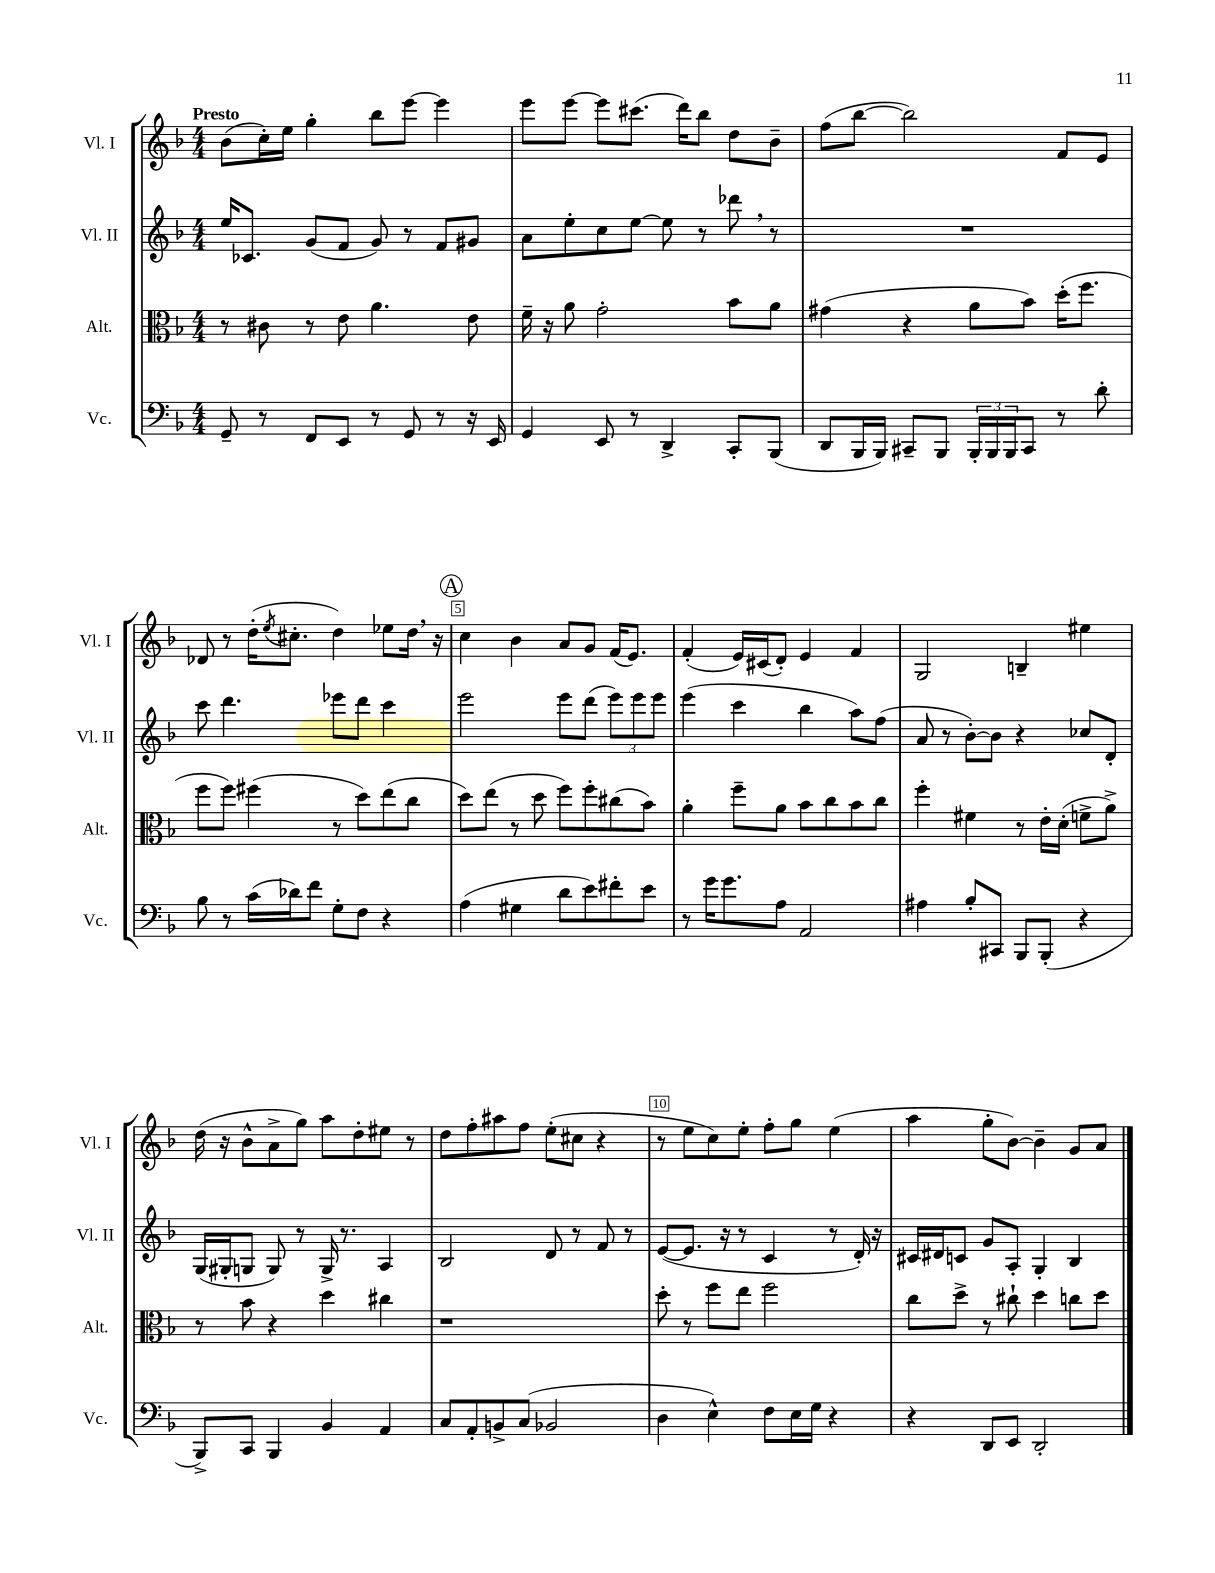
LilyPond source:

<<
\new StaffGroup <<
\new Staff = "s0" \with { instrumentName = "Vl. I" shortInstrumentName = "Vl. I" } {
    \clef treble \key f \major \numericTimeSignature \time 4/4 \tempo "Presto"
    bes'8( c''16-.) e''16 g''4-. bes''8 e'''8~ e'''4 |
    e'''8 e'''8~ e'''8 cis'''8.( d'''16) bes''8 d''8 bes'8-- |
    f''8( bes''8~ bes''2) f'8 e'8 |
    des'8 r8 d''16-.( \acciaccatura { e''8 } cis''8.-. d''4) ees''8 d''16 \breathe r16 |
    \mark \markup { \circle "A" } c''4 bes'4 a'8 g'8 f'16( e'8.) |
    f'4-.( e'16) cis'16( d'8-.) e'4 f'4 |
    g2 b4-- eis''4 |
    d''16( r16 bes'8-^ a'8-> g''8) a''8 d''8-. eis''8 r8 |
    d''8 f''8-. ais''8 f''8 e''8-.( cis''8 r4 |
    r8 e''8 c''8) e''8-. f''8-. g''8 e''4( |
    a''4 g''8-. bes'8~) bes'4-- g'8 a'8 \bar "|." |
}
\new Staff = "s1" \with { instrumentName = "Vl. II" shortInstrumentName = "Vl. II" } {
    \clef treble \key f \major \numericTimeSignature \time 4/4
    e''16 ces'8. g'8( f'8 g'8) r8 f'8 gis'8 |
    a'8 e''8-. c''8 e''8~ e''8 r8 des'''8 \breathe r8 |
    R1 |
    c'''8 d'''4. ees'''8 d'''8 c'''4 |
    \mark \markup { \circle "A" } e'''2 e'''8 d'''8( \tuplet 3/2 { e'''8) e'''8 e'''8 } |
    e'''4( c'''4 bes''4 a''8) f''8( |
    a'8 r8 bes'8~-.) bes'8 r4 ces''8 d'8-. |
    g16( gis16-. g8 g8) r8 g16-> r8. a4 |
    bes2 d'8 r8 f'8 r8 |
    e'8~( e'8. r16 r8 c'4 r8 d'16-.) r16 |
    cis'16 dis'16 c'8 g'8 a8-. g4-. bes4 \bar "|." |
}
\new Staff = "s2" \with { instrumentName = "Alt." shortInstrumentName = "Alt." } {
    \clef alto \key f \major \numericTimeSignature \time 4/4
    r8 cis'8 r8 e'8 a'4. e'8 |
    f'16-- r16 a'8 g'2-. bes'8 a'8 |
    gis'4( r4 a'8 bes'8) d''16-.( f''8. |
    f''8 f''8) fis''4( r8 d''8) e''8( c''8 |
    \mark \markup { \circle "A" } d''8) e''8( r8 d''8 f''8) f''8-. cis''8( bes'8) |
    a'4-. f''8-- a'8 bes'8 c''8 bes'8 c''8 |
    f''4-. fis'4 r8 e'16-. d'16-.( f'8-> a'8->) |
    r8 bes'8 r4 d''4 cis''4 |
    r1 |
    d''8-. r8 f''8 e''8 f''2 |
    c''8 d''8-> r8 cis''8-! d''4 c''8 d''8 \bar "|." |
}
\new Staff = "s3" \with { instrumentName = "Vc." shortInstrumentName = "Vc." } {
    \clef bass \key f \major \numericTimeSignature \time 4/4
    g,8-- r8 f,8 e,8 r8 g,8 r8 r16 e,16 |
    g,4 e,8 r8 d,4-> c,8-. bes,,8( |
    d,8 bes,,16 bes,,16) cis,8-- bes,,8 \tuplet 3/2 { bes,,16-. bes,,16 bes,,16 } cis,8 r8 d'8-. |
    bes8 r8 c'16( des'16) f'8 g8-. f8 r4 |
    \mark \markup { \circle "A" } a4( gis4 d'8 e'8) fis'8-. e'8 |
    r8 g'16 g'8. a8 a,2 |
    ais4 bes8-. cis,8 bes,,8 bes,,8-.( r4 |
    bes,,8->) c,8 bes,,4 bes,4 a,4 |
    c8 a,8-. b,8-> c8( bes,2 |
    d4 e4-^) f8 e16 g16 r4 |
    r4 d,8 e,8 d,2-. \bar "|." |
}
>>
>>
\layout { \context { \Score \override BarNumber.break-visibility = ##(#f #t #t) barNumberVisibility = #(every-nth-bar-number-visible 5) \override BarNumber.stencil = #(make-stencil-boxer 0.1 0.3 ly:text-interface::print) } }
